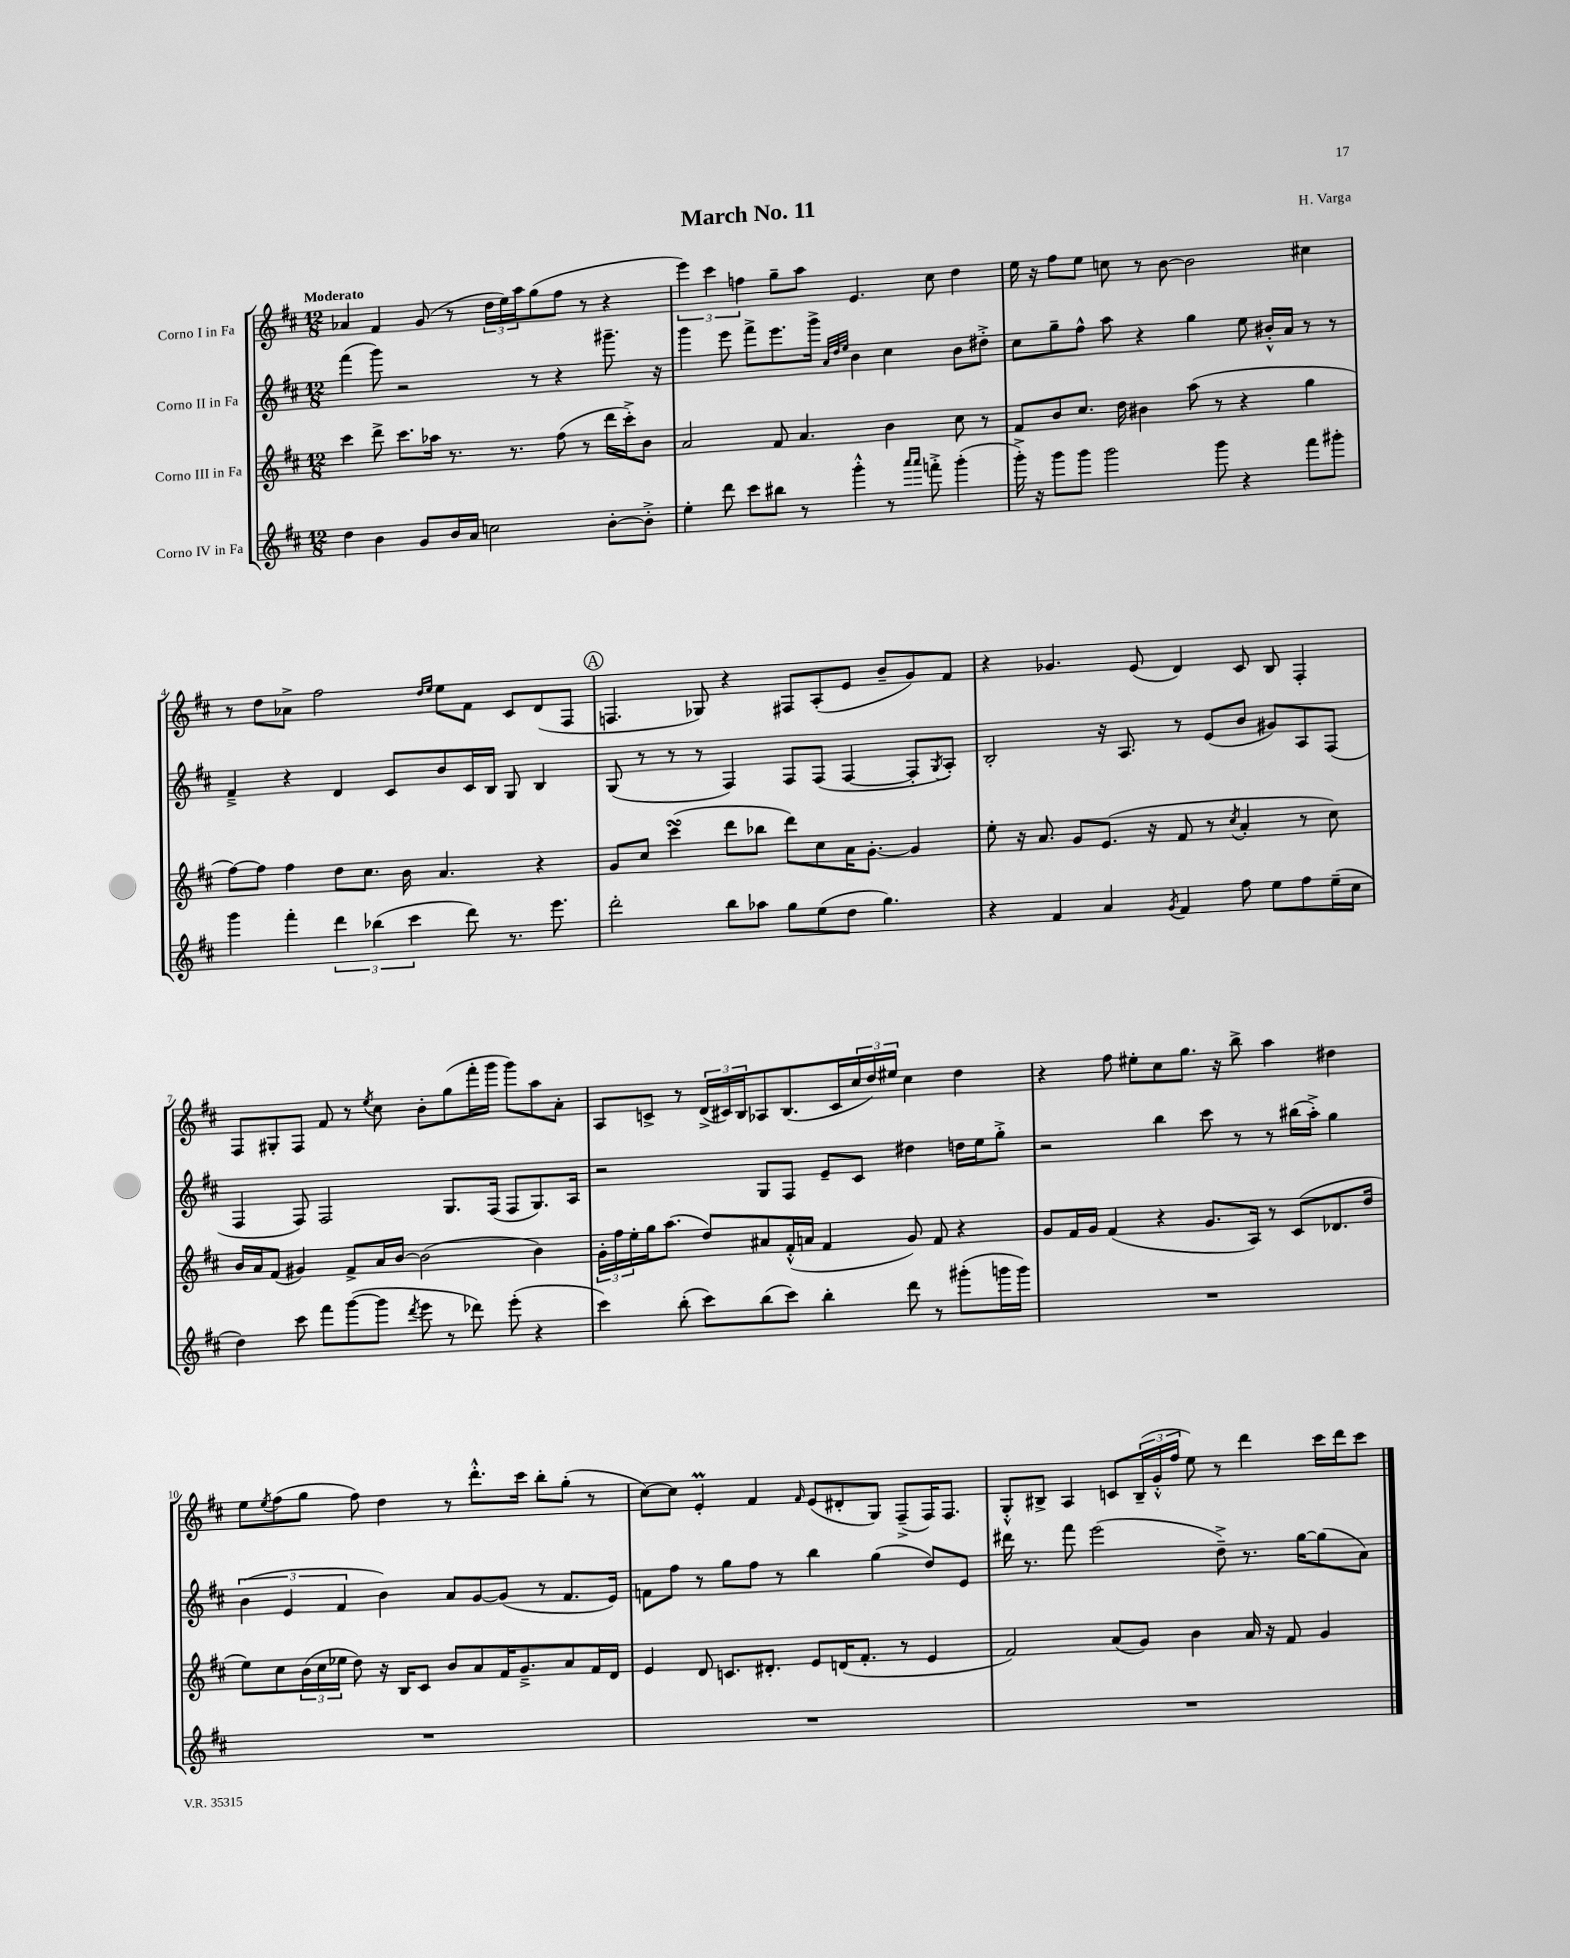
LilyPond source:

\header { title = "March No. 11" composer = "H. Varga" }
<<
\new StaffGroup <<
\new Staff = "s0" \with { instrumentName = "Corno I in Fa" } {
    \clef treble \key d \major \numericTimeSignature \time 12/8 \tempo "Moderato"
    aes'4 fis'4 g'8( r8 \tuplet 3/2 { d''16 e''16) a''16 } g''8( fis''8 r8 r4 |
    \tuplet 3/2 { e'''4) cis'''4 f''4 } g''8-- a''8 e'4. cis''8 d''4 |
    e''16 r16 fis''8 e''8 c''8 r8 b'8~ b'2 cis''4 |
    r8 d''8 aes'8-> fis''2 \grace { d''16 e''16 } e''8 fis'8 cis'8 d'8( fis8 |
    \mark \markup { \circle "A" } f4. ges8) r4 fis8 a8-.( e'8 b'8-- g'8) fis'8 |
    r4 ges'4. e'8( d'4) cis'8 b8 fis4-. |
    fis8 gis8-. fis8 fis'8 r8 \acciaccatura { e''8 } cis''8 b'8-. g''8( fis'''16-. g'''16 g'''8) a''8 a'8-. |
    a8 c'8-> r8 \tuplet 3/2 { d'16->( cis'16) b16 } aes8 b8.( cis'16 \tuplet 3/2 { cis''16 d''16) eis''16 } cis''4 d''4 |
    r4 fis''8 eis''8-. cis''8 g''8. r16 b''8-> a''4 dis''4 |
    e''8 \acciaccatura { e''8 } fis''8( g''8 fis''8) d''4 r8 d'''8.-.-^ cis'''16 b''8-. g''8-.( r8 |
    cis''8~) cis''8 e'4-.\prall fis'4 \grace { fis'16 } e'8( dis'8-. g8) fis8--->( fis16) fis8. |
    g8-.-^ bis8-> a4 c'8 \tuplet 3/2 { bis16--( g'16-.-^ fis''16 } e''8) r8 d'''4 cis'''16 d'''16 cis'''8 \bar "|." |
}
\new Staff = "s1" \with { instrumentName = "Corno II in Fa" } {
    \clef treble \key d \major \numericTimeSignature \time 12/8
    fis'''4( g'''8) r2 r8 r4 gis'''8.-- r16 |
    g'''4 e'''8 fis'''8-> e'''8. g'''16-> \grace { a'32 d''32 e''32 } b'4 cis''4 b'8 dis''8-.-> |
    cis''8 g''8-- fis''8-^ a''8 r4 g''4 e''8 bis'16-.-^ a'16 r8 r8 |
    fis'4---> r4 d'4 cis'8 b'8 cis'16 b16 g8 b4 |
    \mark \markup { \circle "A" } g8( r8 r8 r8 fis4) fis8 fis8( fis4~ fis8-. \acciaccatura { g8 } a8-.) |
    b2-. r16 a8. r8 e'8( b'8 gis'8) a8 fis8( |
    fis4 fis8) fis2 g8. fis16( fis8 g8.) a16 |
    r2 g8 fis8 e'8-- cis'8 dis''4 d''16 e''16 g''8-.-> |
    r2 b''4 cis'''8 r8 r8 bis''16( a''16-.->) g''4 |
    \tuplet 3/2 { b'4( e'4 fis'4 } b'4) a'8 g'8~ g'8( r8 fis'8. e'16) |
    f'8 fis''8 r8 g''8 fis''8 r8 b''4 g''4( d''8) e'8 |
    dis'''16 r8. fis'''8 e'''2( d''8--->) r8. g''16~ g''8( a'8) \bar "|." |
}
\new Staff = "s2" \with { instrumentName = "Corno III in Fa" } {
    \clef treble \key d \major \numericTimeSignature \time 12/8
    cis'''4 d'''8-> cis'''8. aes''16 r8. r8. fis''8( r8 d'''16 cis'''16-.->) b'8 |
    a'2 fis'8 a'4. b'4 cis''8 r8 |
    fis'8 b'8 cis''8. d''16 bis'4 a''8( r8 r4 g''4 |
    fis''8~) fis''8 fis''4 d''8 cis''8. b'16 a'4. r4 |
    \mark \markup { \circle "A" } g'8 cis''8 cis'''4\turn( d'''8 bes''8 d'''8) cis''8 a'16 g'8.~-. g'4 |
    e''8-. r16 a'8. g'8 e'8.( r16 fis'8 r8 \acciaccatura { cis''8 } a'4-. r8 cis''8) |
    b'16 a'16 fis'8( gis'4) fis'8-> a'16 b'16~ b'2( b'4) |
    \tuplet 3/2 { g'16-. fis''16 e''16-. } g''16 a''8.( d''8) ais'8 fis'16-.-^( a'16 fis'4 g'8) fis'8 r4 |
    g'8 fis'16 g'16 fis'4( r4 g'8. a16) r8 cis'8( des'8. d''16 |
    e''8) cis''8 \tuplet 3/2 { b'16( cis''16 ees''16 } d''8) r16 b16 cis'8 b'8 a'8 fis'16 g'8.---> a'8 fis'16 d'16 |
    e'4 d'8 c'8. dis'8.-. e'8 d'16( fis'8.-. r8 e'4 |
    fis'2) a'8( g'8) b'4 a'16 r16 fis'8 g'4 \bar "|." |
}
\new Staff = "s3" \with { instrumentName = "Corno IV in Fa" } {
    \clef treble \key d \major \numericTimeSignature \time 12/8
    d''4 b'4 g'8 b'16 a'16 c''2 b'8~-. b'8-.-> |
    e''4-. d'''8 cis'''8 bis''8 r8 g'''4-.-^ r8 \grace { a'''16 a'''16 } f'''8-.-> g'''4-.( |
    g'''16-.->) r16 g'''8 g'''8 g'''2 g'''8 r4 fis'''8 gis'''8-. |
    g'''4 fis'''4-. \tuplet 3/2 { d'''4 bes''4( cis'''4 } d'''8) r8. e'''8. |
    \mark \markup { \circle "A" } d'''2-. b''8 aes''8 g''8 e''8( d''8 g''4.) |
    r4 fis'4 a'4 \acciaccatura { g'8 } fis'4 fis''8 e''8 fis''8 e''16--( cis''16 |
    d''4) cis'''8 fis'''8 g'''8~( g'''8 \acciaccatura { d'''8 } e'''8 r8 des'''8) e'''8-.( r4 |
    cis'''4) b''8-.( cis'''8) b''8( cis'''8) b''4-. d'''8 r8 gis'''8-.( g'''16 g'''16) |
    R1. |
    R1. |
    R1. |
    R1. \bar "|." |
}
>>
>>
